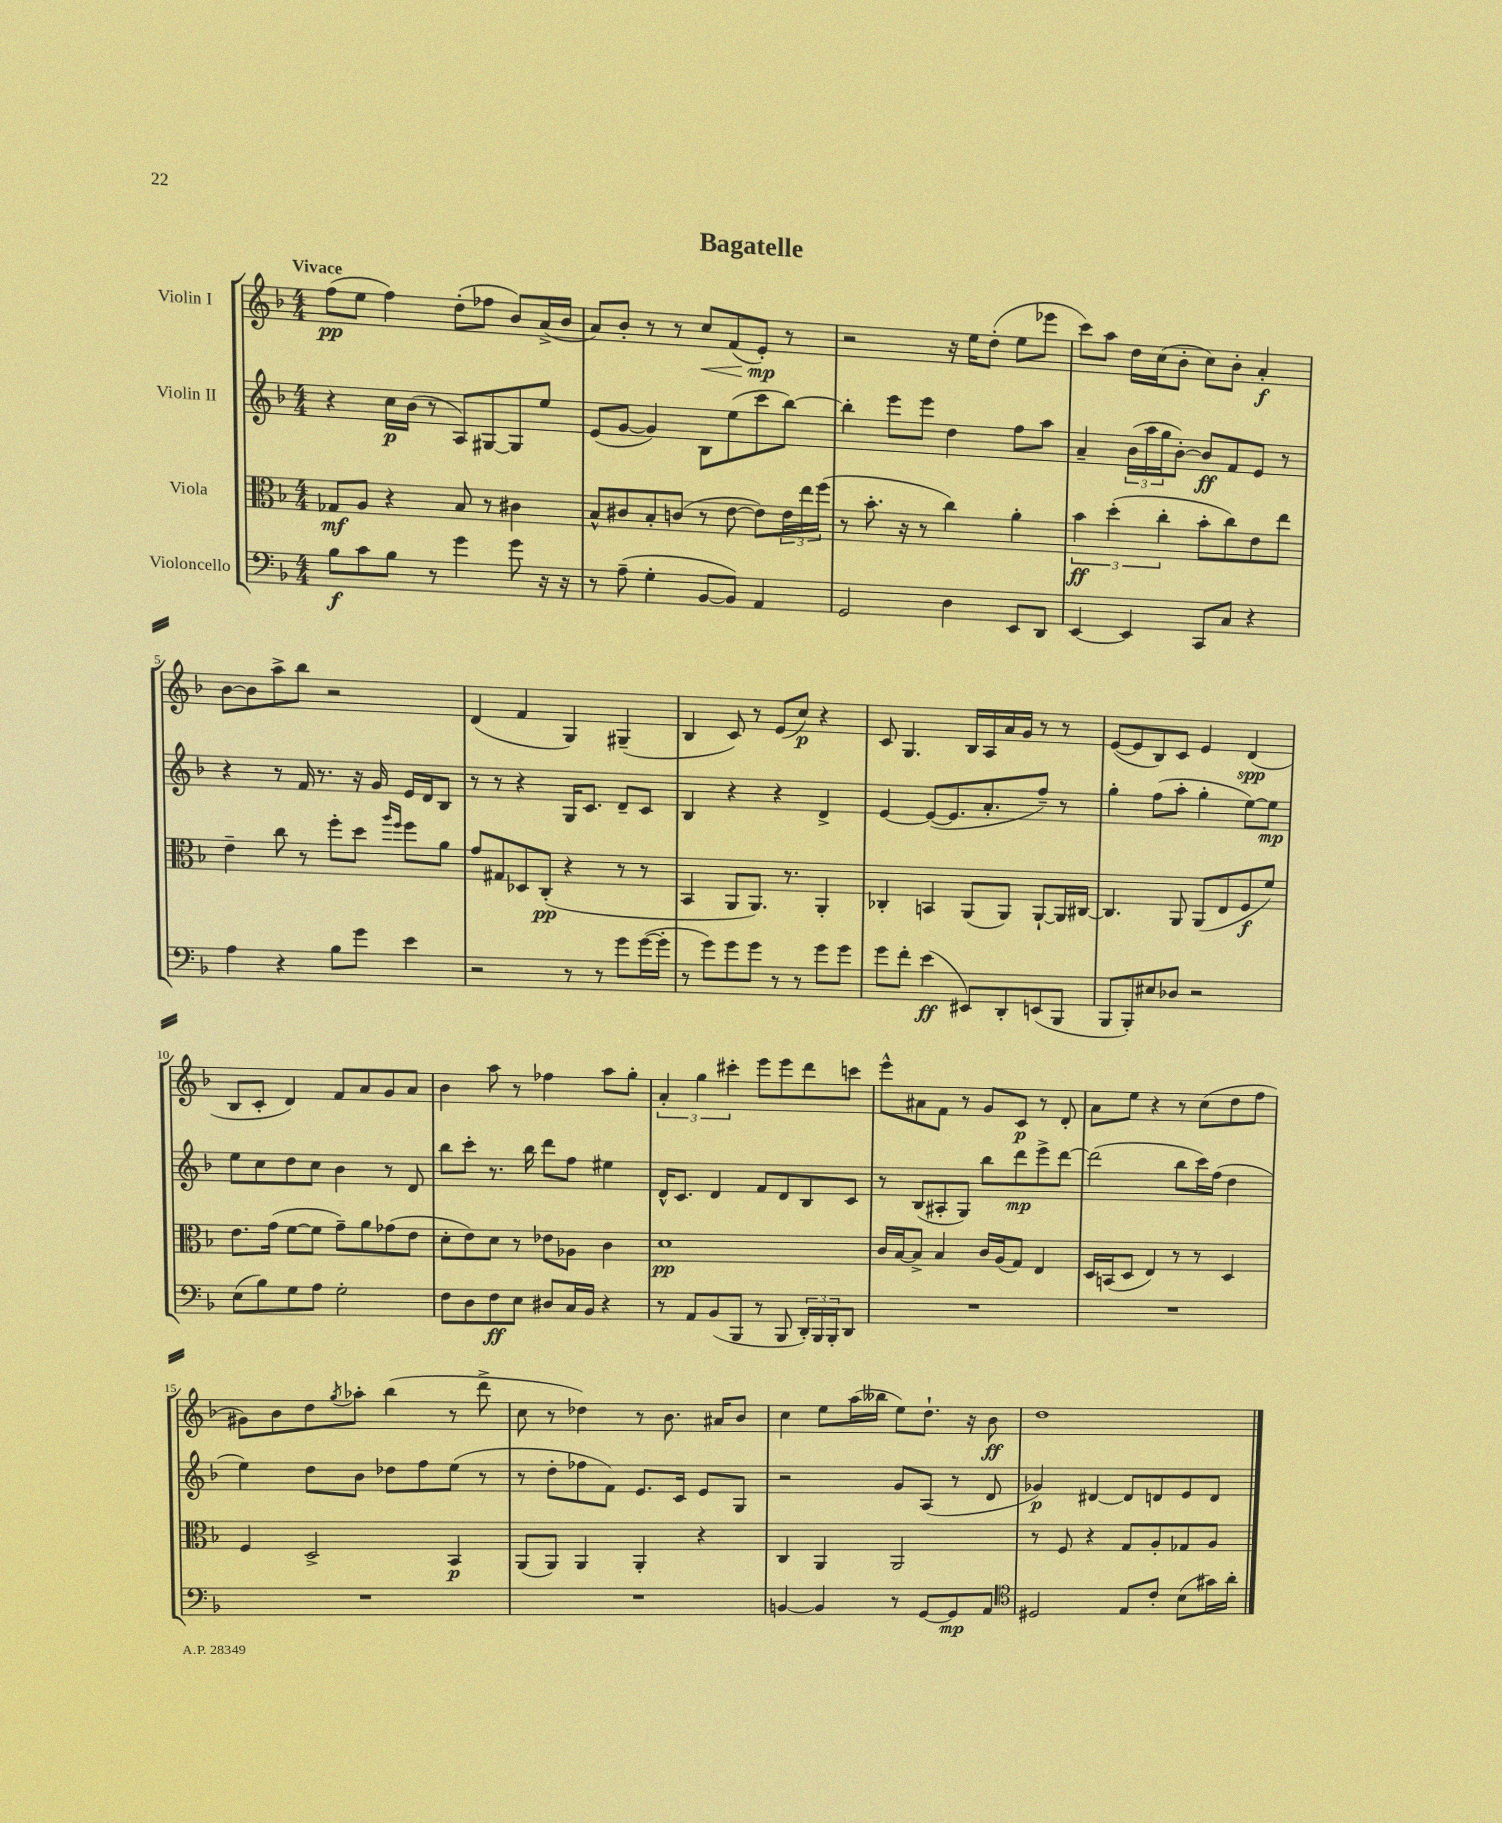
\header { title = "Bagatelle" }
<<
\new StaffGroup <<
\new Staff = "s0" \with { instrumentName = "Violin I" } {
    \clef treble \key f \major \numericTimeSignature \time 4/4 \tempo "Vivace"
    f''8\pp( e''8 f''4) d''8-.( fes''8 bes'8) a'16->( bes'16 |
    a'8) bes'8-. r8 r8 c''8\< f'8( e'8-.\mp\!) r8 |
    r2 r16 e''16 d''8-.( e''8 ees'''8 |
    c'''8) a''8 d''16 c''16( bes'8-. c''8) bes'8-. a'4-.\f |
    bes'8~ bes'8 a''8-> bes''8 r2 |
    d'4( f'4 g4) gis4--( |
    bes4 c'8) r8 e'8( c''8\p) r4 |
    c'8 g4. bes16 a16 a'16 g'16 r8 r8 |
    e'8~( e'8 bes8) c'8 e'4 d'4\spp( |
    bes8 c'8-. d'4) f'8 a'8 g'8 a'8 |
    bes'4 a''8 r8 fes''4 a''8 g''8-. |
    \tuplet 3/2 { a'4-. g''4 cis'''4-. } e'''8 e'''8 d'''8 c'''8 |
    e'''8-^ ais'8 f'8 r8 g'8 c'8\p r8 d'8-. |
    a'8 e''8 r4 r8 c''8( d''8 f''8 |
    gis'8) bes'8 d''8 \acciaccatura { g''8 } aes''8-. bes''4( r8 d'''8-> |
    c''8 r8 des''4) r8 bes'8. ais'16 bes'8 |
    c''4 e''8 a''16( beses''16 e''8) d''8.-! r16 bes'8\ff |
    d''1 \bar "|." |
}
\new Staff = "s1" \with { instrumentName = "Violin II" } {
    \clef treble \key f \major \numericTimeSignature \time 4/4
    r4 c''16\p bes'16( r8 a8) gis8~ gis8 e''8 |
    e'8( g'8~ g'4) bes8 e''8( c'''8 bes''8~) |
    bes''4-. e'''8 e'''8 d''4 f''8 a''8 |
    a'4-- \tuplet 3/2 { bes'16( a''16 g''16 } bes'8~-.) bes'8\ff f'8 e'8 r8 |
    r4 r8 f'16 r8. r16 g'16 e'16 d'16 bes8 |
    r8 r8 r4 g16 c'8. d'8-- c'8 |
    bes4 r4 r4 d'4-> |
    e'4~ e'8~( e'8. a'8.-. f''8--) r8 |
    g''4-. f''8( a''8-. g''4-. e''8~) e''8\mp |
    e''8 c''8 d''8 c''8 bes'4 r8 d'8 |
    bes''8 c'''8-. r8. bes''16 d'''8 f''8 eis''4 |
    d'16-^ c'8. d'4 f'8 d'8 bes8 c'8 |
    r8 bes8( ais8-. g8) bes''8 d'''8\mp e'''8-> d'''8~ |
    d'''2( bes''8 c'''16) f''16( d''4 |
    e''4) d''8 bes'8 des''8 f''8 e''8( r8 |
    r8 d''8-. fes''8 f'8) e'8. c'16 e'8 g8 |
    r2 g'8 a8( r8 d'8 |
    ges'4\p) dis'4~ dis'8 d'8 e'8 d'8 \bar "|." |
}
\new Staff = "s2" \with { instrumentName = "Viola" } {
    \clef alto \key f \major \numericTimeSignature \time 4/4
    ges8\mf a8 r4 bes8 r8 cis'4 |
    bes8-^ cis'8 bes8-. c'8( r8 e'8~ e'8) \tuplet 3/2 { e'16 e''16 f''16( } |
    r8 bes'8.-. r16 r8 c''4) a'4-. |
    \tuplet 3/2 { bes'4\ff d''4-.( c''4-. } bes'8-. c''8) e'8 e''8 |
    e'4-- c''8 r8 f''8-. d''8 \grace { a''16 f''16 } f''8 a'8 |
    g'8 gis8 des8 c8-.\pp( r4 r8 r8 |
    bes,4 a,8 a,8.) r8. a,4-. |
    ces4-. b,4 a,8( a,8) a,8~-! a,16 cis16~ |
    cis4. a,8 a,8( e8 f8\f f'8) |
    e'8. g'16( f'8~ f'8 g'8--) a'8 ges'8( e'8 |
    d'8-. e'8) d'8 r8 ees'8 aes8 c'4 |
    d'1\pp |
    c'16 bes16~ bes8-> bes4 c'16 a16( g8) e4 |
    d16 b,16( d8 e4) r8 r8 d4 |
    f4 d2-> bes,4\p |
    a,8( a,8) a,4 a,4-. r4 |
    c4 a,4 a,2 |
    r8 f8 r4 g8 a8-. ges8 a8 \bar "|." |
}
\new Staff = "s3" \with { instrumentName = "Violoncello" } {
    \clef bass \key f \major \numericTimeSignature \time 4/4
    bes8\f c'8 bes8 r8 g'4 g'8 r16 r16 |
    r8 a8--( g4-. bes,8~ bes,8) a,4 |
    g,2 d4 e,8 d,8 |
    e,4~ e,4 c,8 c8 r4 |
    a4 r4 bes8 g'8 e'4 |
    r2 r8 r8 g'8 g'16~( g'16-. |
    r8 g'8) g'8 g'8 r8 r8 g'8 g'8 |
    g'8 f'8-. e'4\ff( eis,8) d,8-. e,8( bes,,8 |
    bes,,8 bes,,8-.) eis8 des8 r2 |
    e8( bes8) g8 a8 g2-. |
    f8 d8 f8\ff e8 dis8 c16 bes,16 r4 |
    r8 a,8 bes,8( bes,,8 r8 bes,,8 \tuplet 3/2 { d,16-.) bes,,16 bes,,16-. } d,8 |
    R1 |
    R1 |
    R1 |
    R1 |
    b,4~ b,4 r8 g,8~ g,8\mp a,8 |
    \clef tenor dis2 e8 c'8-. bes8( gis'16) a'16-. \bar "|." |
}
>>
>>
